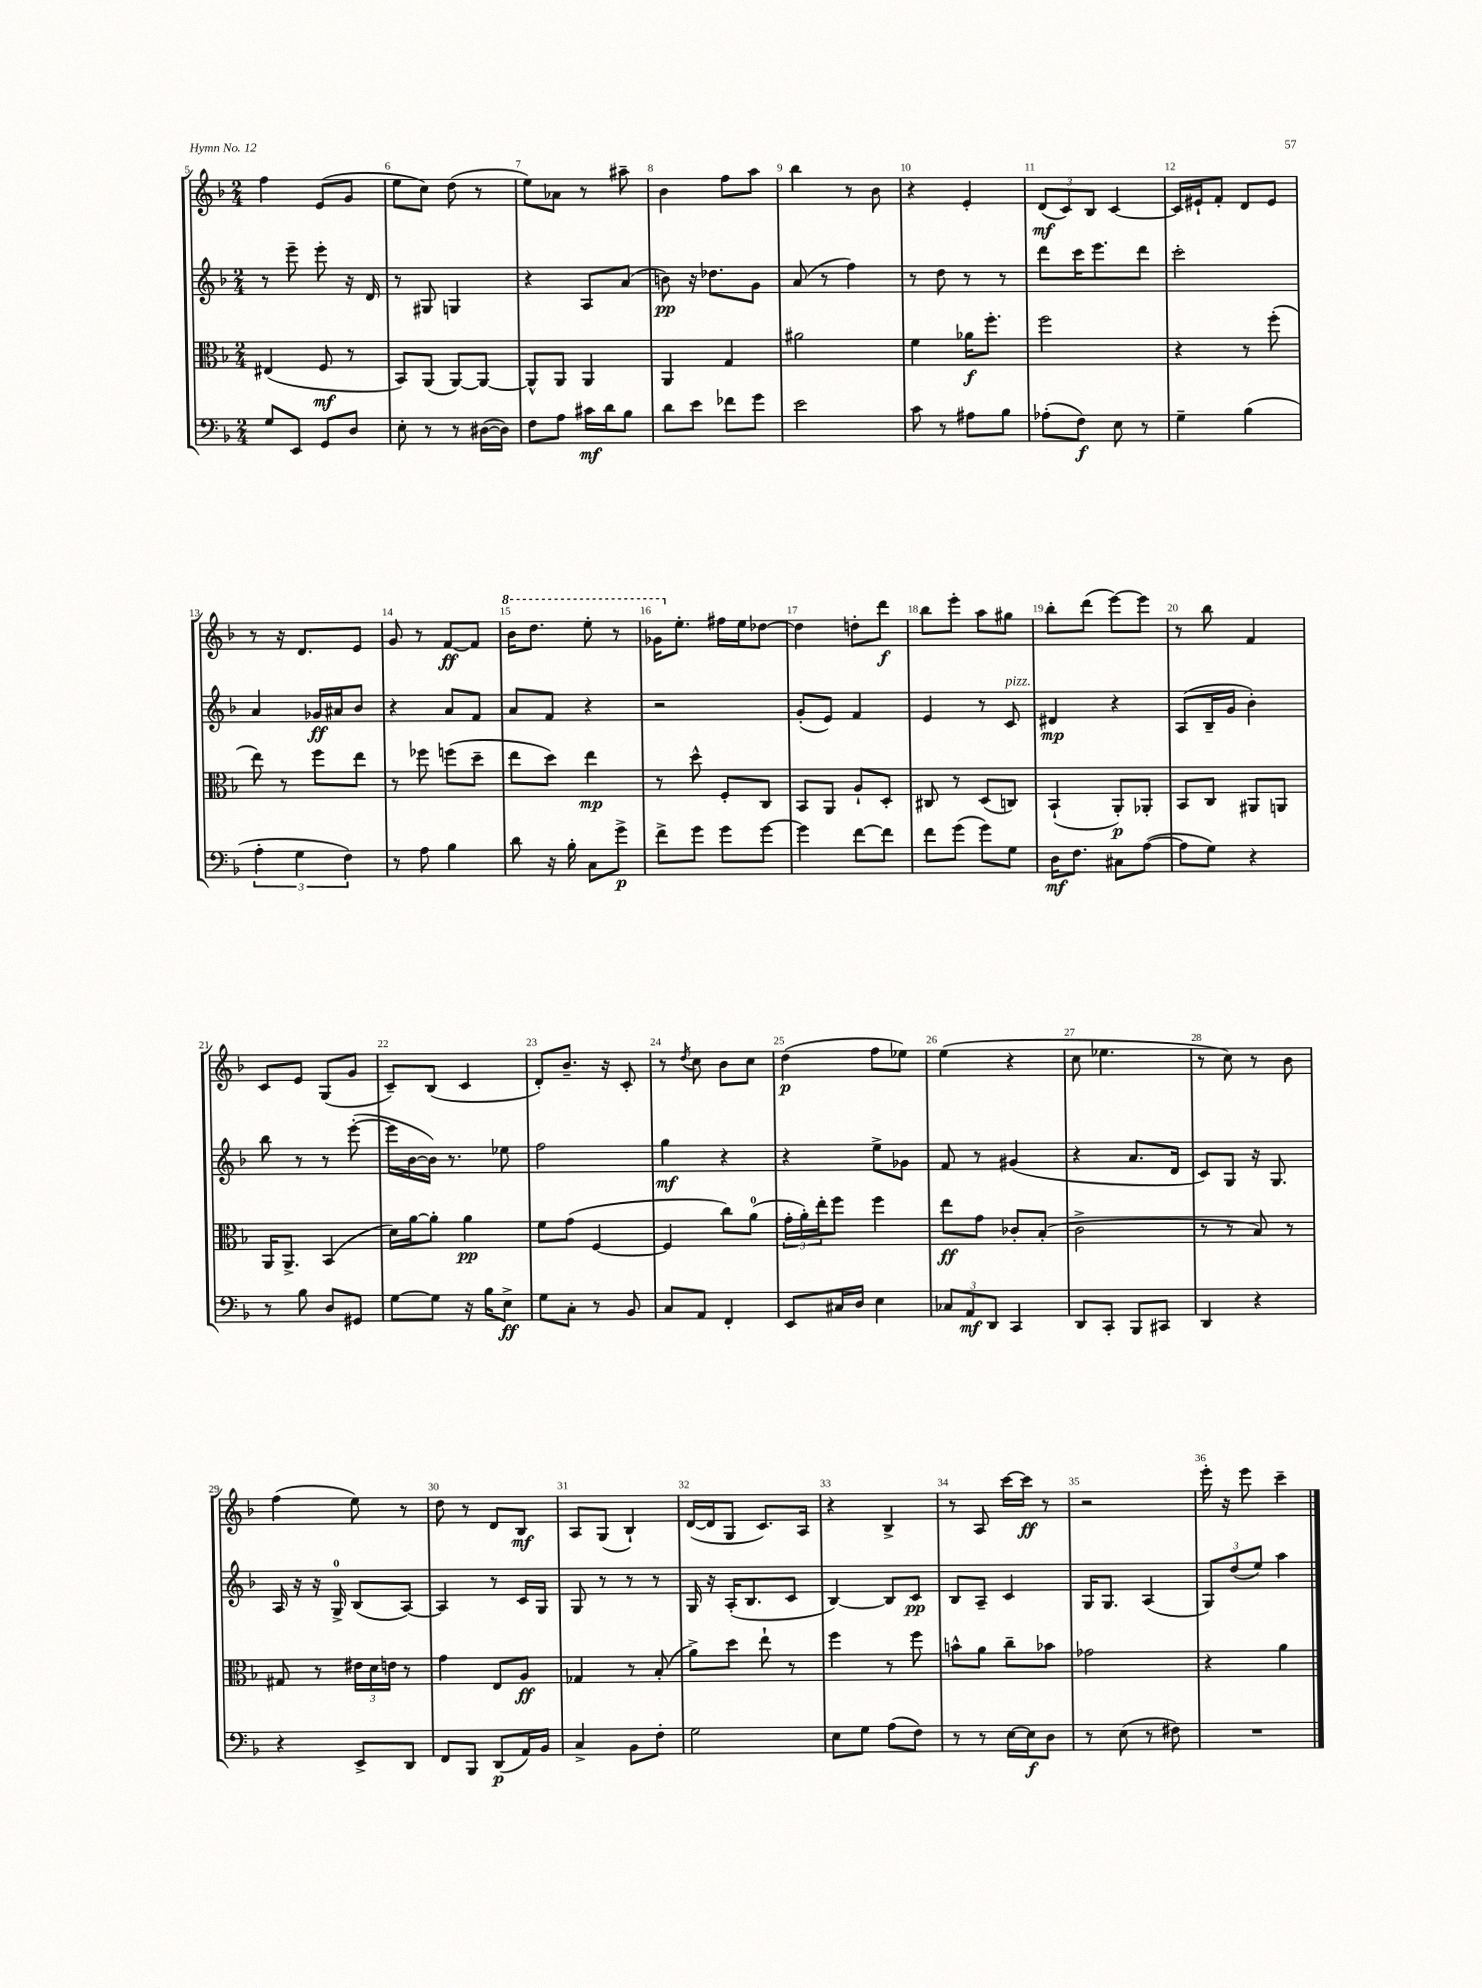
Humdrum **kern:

**kern	**kern	**kern	**kern
*staff4	*staff3	*staff2	*staff1
*clefF4	*clefC3	*clefG2	*clefG2
*k[b-]	*k[b-]	*k[b-]	*k[b-]
*M2/4	*M2/4	*M2/4	*M2/4
8G/L	(4E#/	8r	4ff\
8EE/J	.	8eee~\	.
8GG/L	8F/	8eee'\	(8e/L
8D/J	8r	16r	8g/J
.	.	16d/	.
=	=	=	=
8E'\	8BB-/L)	8r	8ee\L
8r	(8AA/J	8G#/	8cc\J)
8r	[8AA/L)	4G/	(8dd\
([16D#\LL	8AA/_J	.	8r
16D#\]JJ)	.	.	.
=	=	=	=
8F\L	8AA^^/]L	4r	8ee\L)
8A\J	8AA/J	.	8a-\J
16c#\LL	4AA/	8A/L	8r
16d\J	.	.	.
8B-\J	.	(8a/J	8aa#~\
=	=	=	=
8d\L	4AA/	8b\)	4b-\
8e\J	.	16r	.
.	.	8.dd-\L	.
8f-\L	4G/	.	8ff\L
8g\J	.	8g\J	8aa\J
=	=	=	=
2e\	2a#\	(8a/	4bb-\
.	.	8r	.
.	.	4ff\)	8r
.	.	.	8b-\
=	=	=	=
8c\	4f\	8r	4r
8r	.	8dd\	.
8A#\L	16a-\LK	8r	4e'/
.	8.ff'\J	.	.
8B-\J	.	8r	.
=	=	=	=
(8A-'\L	2ff\	8ddd\L	(12d/L
.	.	.	12c/)
8F\J)	.	16ccc\K	.
.	.	.	12B-/J
.	.	8.eee\	.
8E\	.	.	[4c/
8r	.	8ddd\J	.
=	=	=	=
4G~\	4r	2ccc'\	16c/]LL
.	.	.	16e#`/J
.	.	.	8f'/J
(4B-\	8r	.	8d/L
.	(8ff'\	.	8e#/J
=	=	=	=
6A'\	8ee\)	4a/	8r
.	8r	.	16r
6G\	.	.	.
.	.	.	8.d/L
.	8ff\L	16g-/LL	.
.	.	16a#/J	.
6F\)	.	.	.
.	8ee\J	8b-/J	8e/J
=	=	=	=
8r	8r	4r	8g/
8A\	8ff-\	.	8r
4B-\	(8ff\L	8a/L	[8f/L
.	8dd~\J	8f/J	8f/]J
=	=	=	=
8d\	8ee\L	8a/L	16bb-\LK
.	.	.	8.ddd\J
16r	8dd\J)	8f/J	.
16B-'\	.	.	.
8C\L	4ee\	4r	8eee'\
8g^\J	.	.	8r
=	=	=	=
8f^\L	8r	2r	16gg-\LK
.	.	.	8.ee'\J
8g\J	8dd^^\	.	.
8g\L	8F'/L	.	16ff#\LL
.	.	.	16ee\J
[8g\J	8C/J	.	[8dd-\J
=	=	=	=
4g\]	8BB-/L	(8g'/L	4dd-\]
.	8AA/J	8e/J)	.
[8f\L	8A`/L	4f/	8dd'\L
8f\]J	8D'/J	.	8ddd\J
=	=	=	=
8f\L	8C#/	4e/	8bb-\L
(8g\J	8r	.	8eee'\J
8g\L)	(8D/L	8r	8aa\L
8G\J	8C/J)	8c/	8gg#\J
=	=	=	=
16D\LK	(4BB-`/	4d#/	8bb-'\L
8.F\J	.	.	.
.	.	.	(8ddd\J
8C#\L	8AA'/L)	4r	[8eee\L)
([8A\J	8AA-'/J	.	8eee\]J
=	=	=	=
8A\]L	8BB-/L	(8A/L	8r
8G\J)	8C/J	16B-~/L	8bb-\
.	.	16g/JJ	.
4r	8AA#/L	4b-'\)	4f/
.	8AA/J	.	.
=	=	=	=
8r	16AA/LK	8bb-\	8c/L
.	8.AA^/J	.	.
8B-\	.	8r	8e/J
8D/L	(4BB-/	8r	(8G/L
8GG#/J	.	([8eee'\	8g/J
=	=	=	=
[8G\L	16d\LL)	16eee\]LL	8c~/L)
.	[16a\J	[16b-\	.
8G\]J	8a'\]J	16b-\]JJ)	(8B-/J
.	.	8.r	.
16r	4a\	.	4c/
16B-\LK	.	.	.
8E^\J	.	8ee-\	.
=	=	=	=
8G\L	8f\L	2ff\	8d'/L)
8C'\J	(8g\J	.	8.b-~/J
8r	[4F/	.	.
.	.	.	16r
8BB-/	.	.	8c'/
=	=	=	=
8C/L	4F/]	4gg\	8r
.	.	.	8qdd/
8AA/J	.	.	8cc\
4FF'/	8cc\L)	4r	8b-\L
.	(8a\J	.	8cc\J
=	=	=	=
8EE/L	24g'\LL	4r	(4dd\
.	24a'\)	.	.
.	24ee'\J	.	.
16C#/L	8ff\J	.	.
16D/JJ	.	.	.
4E\	4ff\	8ee^\L	8ff\L
.	.	8g-\J	8ee-\J)
=	=	=	=
12C-/L	8ee\L	8f/	(4ee\
12AA/	.	.	.
.	8g\J	8r	.
12DD/J	.	.	.
4CC/	8c-'/L	(4g#/	4r
.	(8B-'/J	.	.
=	=	=	=
8DD/L	2c^\	4r	8cc\
8CC'/J	.	.	4.ee-\
8BBB-/L	.	8.a/L	.
8CC#/J	.	.	.
.	.	16d/Jk	.
=	=	=	=
4DD/	8r	8c/L)	8r
.	8r	8G/J	8cc\)
4r	8B-/)	16r	8r
.	.	8.G/	.
.	8r	.	8b-\
=	=	=	=
4r	8G#/	16A/	(4ff\
.	.	16r	.
.	8r	16r	.
.	.	16G^/	.
8EE^/L	24e#\LL	(8B-/L	8ee\)
.	24d\	.	.
.	24e\JJ	.	.
8DD/J	8r	[8A/J)	8r
=	=	=	=
8FF/L	4g\	4A/]	8dd\
8BBB-/J	.	.	8r
(8DD/L	8E/L	8r	8d/L
16AA/L)	8A/J	16c/LL	8B-/J
16BB-/JJ	.	16G/JJ	.
=	=	=	=
4C^/	4G-/	8G/	8A/L
.	.	8r	(8G/J
8BB-\L	8r	8r	4B-`/)
8F'\J	(8B-'/	8r	.
=	=	=	=
2G\	8a^\L)	16G/	([16d/LL
.	.	16r	16d/]J
.	8dd\J	(16A'/LK	8G/J
.	.	8.B-/	.
.	8ee`\	.	8.c/L)
.	8r	8c/J	.
.	.	.	16A/Jk
=	=	=	=
8E\L	4ff\	[4B-/)	4r
8G\J	.	.	.
(8A\L	8r	8B-/]L	4B-^/
8F\J)	8ff\	8c/J	.
=	=	=	=
8r	8b^^\L	8B-/L	8r
8r	8a\J	8A~/J	8A/
[16E\LL	8cc~\L	4c/	[16ccc\LL
16E\]J	.	.	16ccc\]JJ
8D\J	8b-\J	.	8r
=	=	=	=
8r	2g-\	16G/LK	2r
.	.	8.G/J	.
(8E\	.	.	.
8r	.	(4A/	.
8F#\)	.	.	.
=	=	=	=
2r	4r	12G/L)	16eee'\
.	.	.	16r
.	.	(12dd/	.
.	.	.	8eee\
.	.	12ee/J)	.
.	4a\	4aa\	4ccc~\
==	==	==	==
*-	*-	*-	*-
